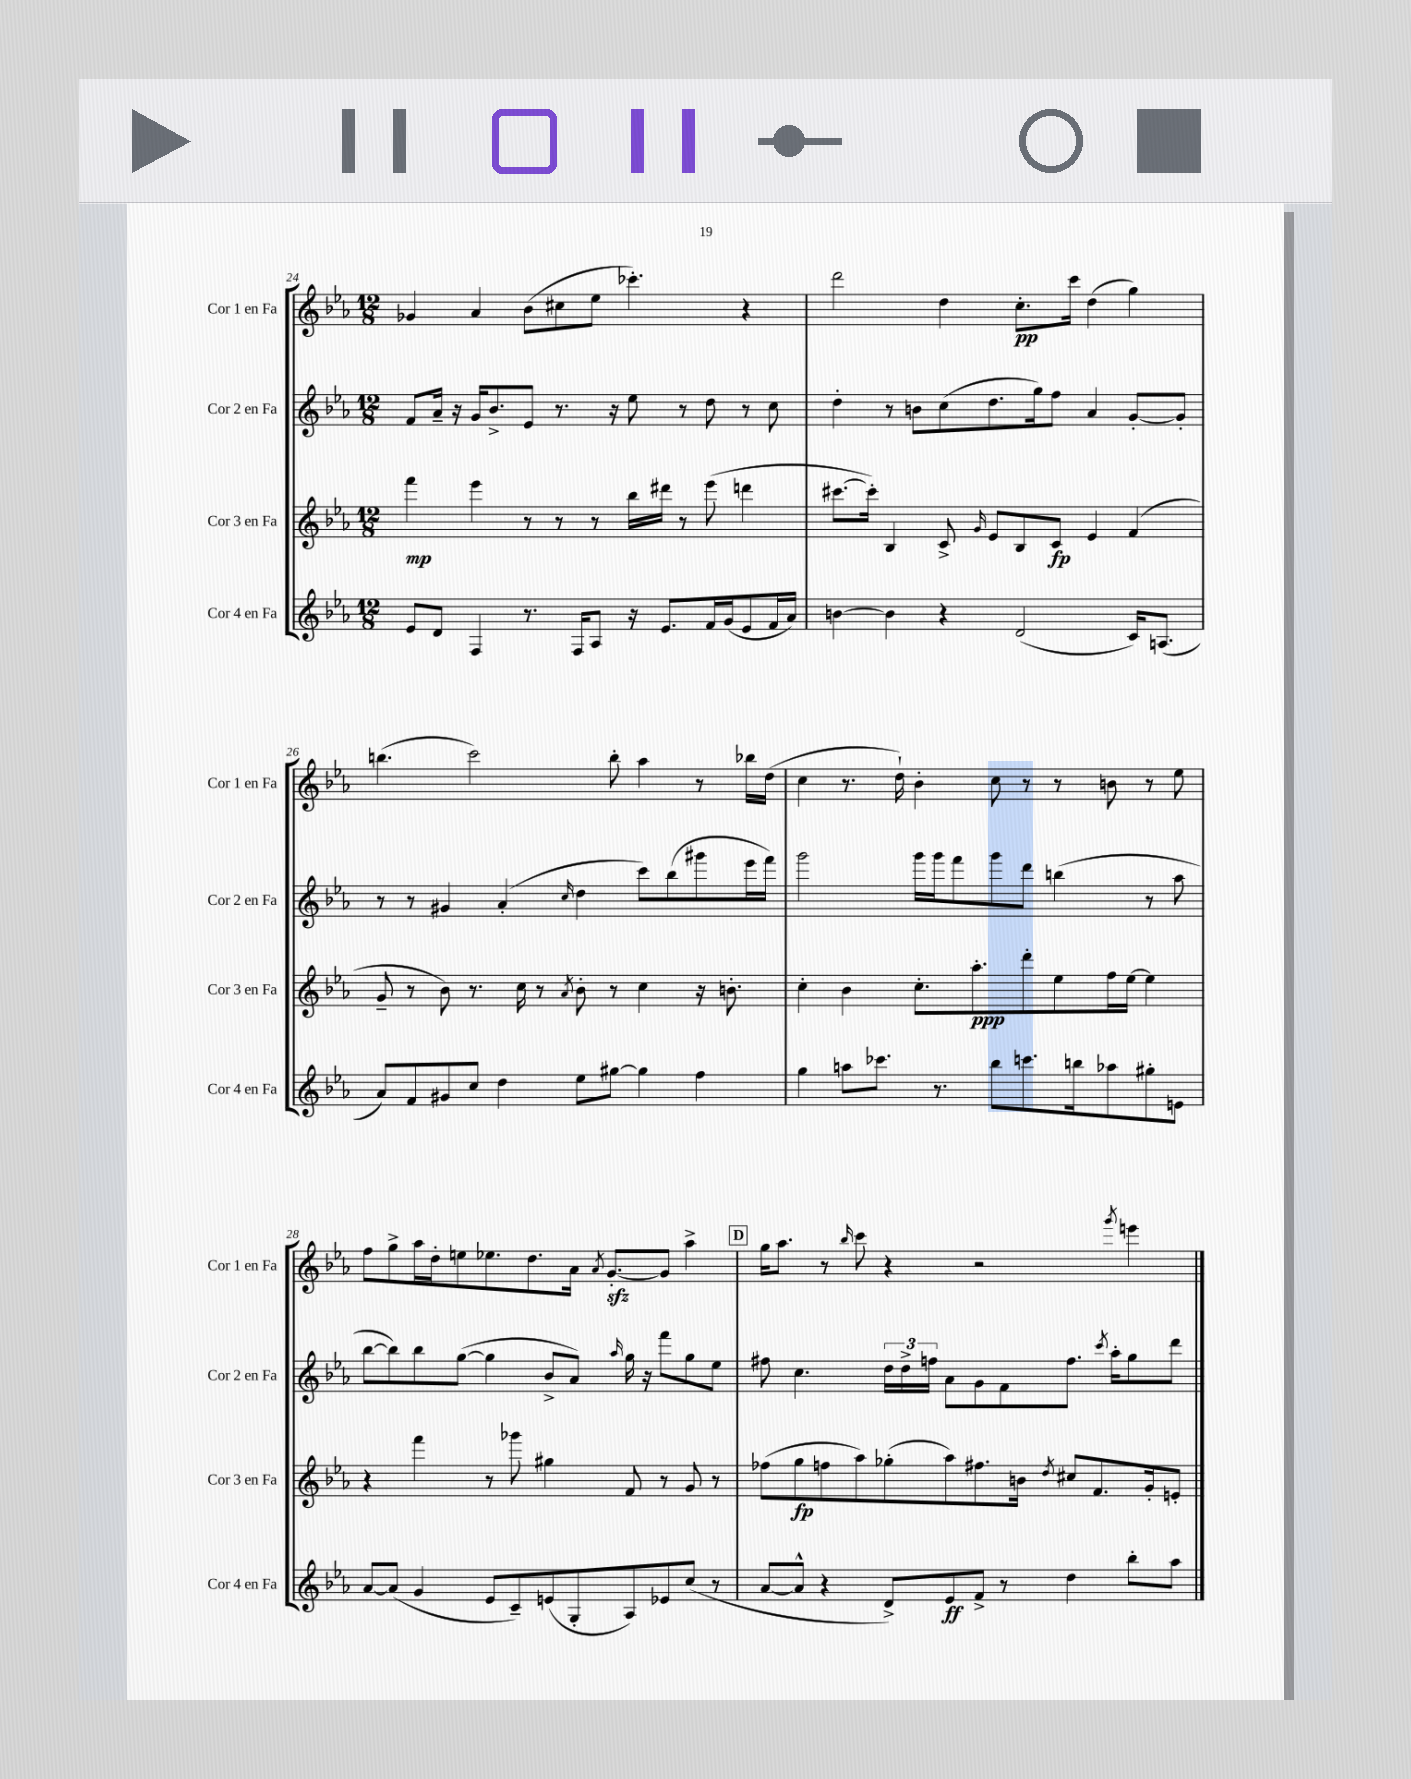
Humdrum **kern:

**kern	**kern	**kern	**kern
*staff4	*staff3	*staff2	*staff1
*clefG2	*clefG2	*clefG2	*clefG2
*k[b-e-a-]	*k[b-e-a-]	*k[b-e-a-]	*k[b-e-a-]
*M12/8	*M12/8	*M12/8	*M12/8
8e-	4fff	8f	4g-
8d	.	16a-~	.
.	.	16r	.
4F	4eee-	16g	4a-
.	.	8.b-^	.
8.r	8r	8e-	(8b-
.	8r	8.r	8cc#
16F	.	.	.
8A-	8r	.	8ee-
.	.	16r	.
16r	16bb-	8ee-	4.ccc-')
8.e-	16ddd#	.	.
.	8r	8r	.
16f	(8eee-	8dd	.
(16g	.	.	.
8e-	4ddd	8r	4r
16f	.	8cc	.
16a-)	.	.	.
=	=	=	=
[4b	[8.ccc#	4dd'	2ddd
.	16ccc#'])	.	.
4b]	4B-	8r	.
.	.	8b	.
4r	8c^	(8cc	4dd
.	16qqg	.	.
.	8e-	8.dd	.
(2d	8B-	.	8.cc'
.	.	16gg)	.
.	8c	8ff	.
.	.	.	16ccc
.	4e-	4a-	(4dd
16c)	(4f	[8g'	4gg)
(8.A	.	.	.
.	.	8g']	.
=	=	=	=
8a-)	8g~	8r	(4.bb
8f	8r	8r	.
8g#	8b-)	4g#	.
8cc	8.r	.	2ccc)
4dd	.	(4a-'	.
.	16cc	.	.
.	8r	.	.
.	8qa-	16qqcc	.
8ee-	8b-'	4dd	.
[8gg#	8r	.	8bb'
4gg#]	4cc	8ccc)	4aa-
.	.	(8bb-	.
4ff	16r	8ggg#	8r
.	8.b'	.	.
.	.	16eee-	16bb-
.	.	16fff)	(16dd
=	=	=	=
4gg	4cc'	2ggg	4cc
8aa	4b-	.	8.r
8.ccc-	.	.	.
.	.	.	16dd`)
.	8.cc'	16ggg	4b-'
8.r	.	16ggg	.
.	.	8fff	.
.	8.aa-'	.	.
8bb-	.	8ggg	8cc
8.ccc	8ddd'	8ddd	8r
.	8ee-	(4bb	8r
16bb	.	.	.
8aa-	16ff	.	8b
.	[16ee-	.	.
8gg#'	4ee-]	8r	8r
8e	.	8aa-	8ee-
=	=	=	=
[8a-	4r	[8bb-	8ff
(8a-]	.	8bb-])	8gg^
4g	4fff	8bb-	16aa-
.	.	.	16dd'
.	.	([8gg	8ee
8e-	8r	4gg]	8.ee-
8c~)	8ggg-	.	.
.	.	.	8.dd
(8e	4gg#	8b-^	.
8G'	.	8a-)	16a-
.	.	.	8qa-
.	.	.	[8.g'
.	.	16qqaa-	.
8A-)	8f	16gg	.
.	.	16r	.
8e-	8r	8fff	8g]
(8cc	8g	8gg	4aa-^
8r	8r	8ee-	.
=	=	=	=
[8a-	(8ff-	8ff#	16gg
.	.	.	8.aa-
8a-^^]	8gg	4.cc	.
4r	8ff	.	8r
.	.	.	16qqbb-
.	8aa-)	.	8ccc
8d^)	(8gg-'	24dd	4r
.	.	24dd^	.
.	.	24ff	.
8e-	8aa-)	8a-	.
8f^	8.ff#	8g	2r
8r	.	8f	.
.	16b	.	.
.	8qdd	.	.
4dd	8cc#	8.ff	.
.	8.f	.	.
.	.	8qccc	.
.	.	16aa-'	.
.	.	.	8qggg
8bb-'	.	8gg	4eee
.	16g'	.	.
8aa-	8e'	8ddd	.
==	==	==	==
*-	*-	*-	*-
